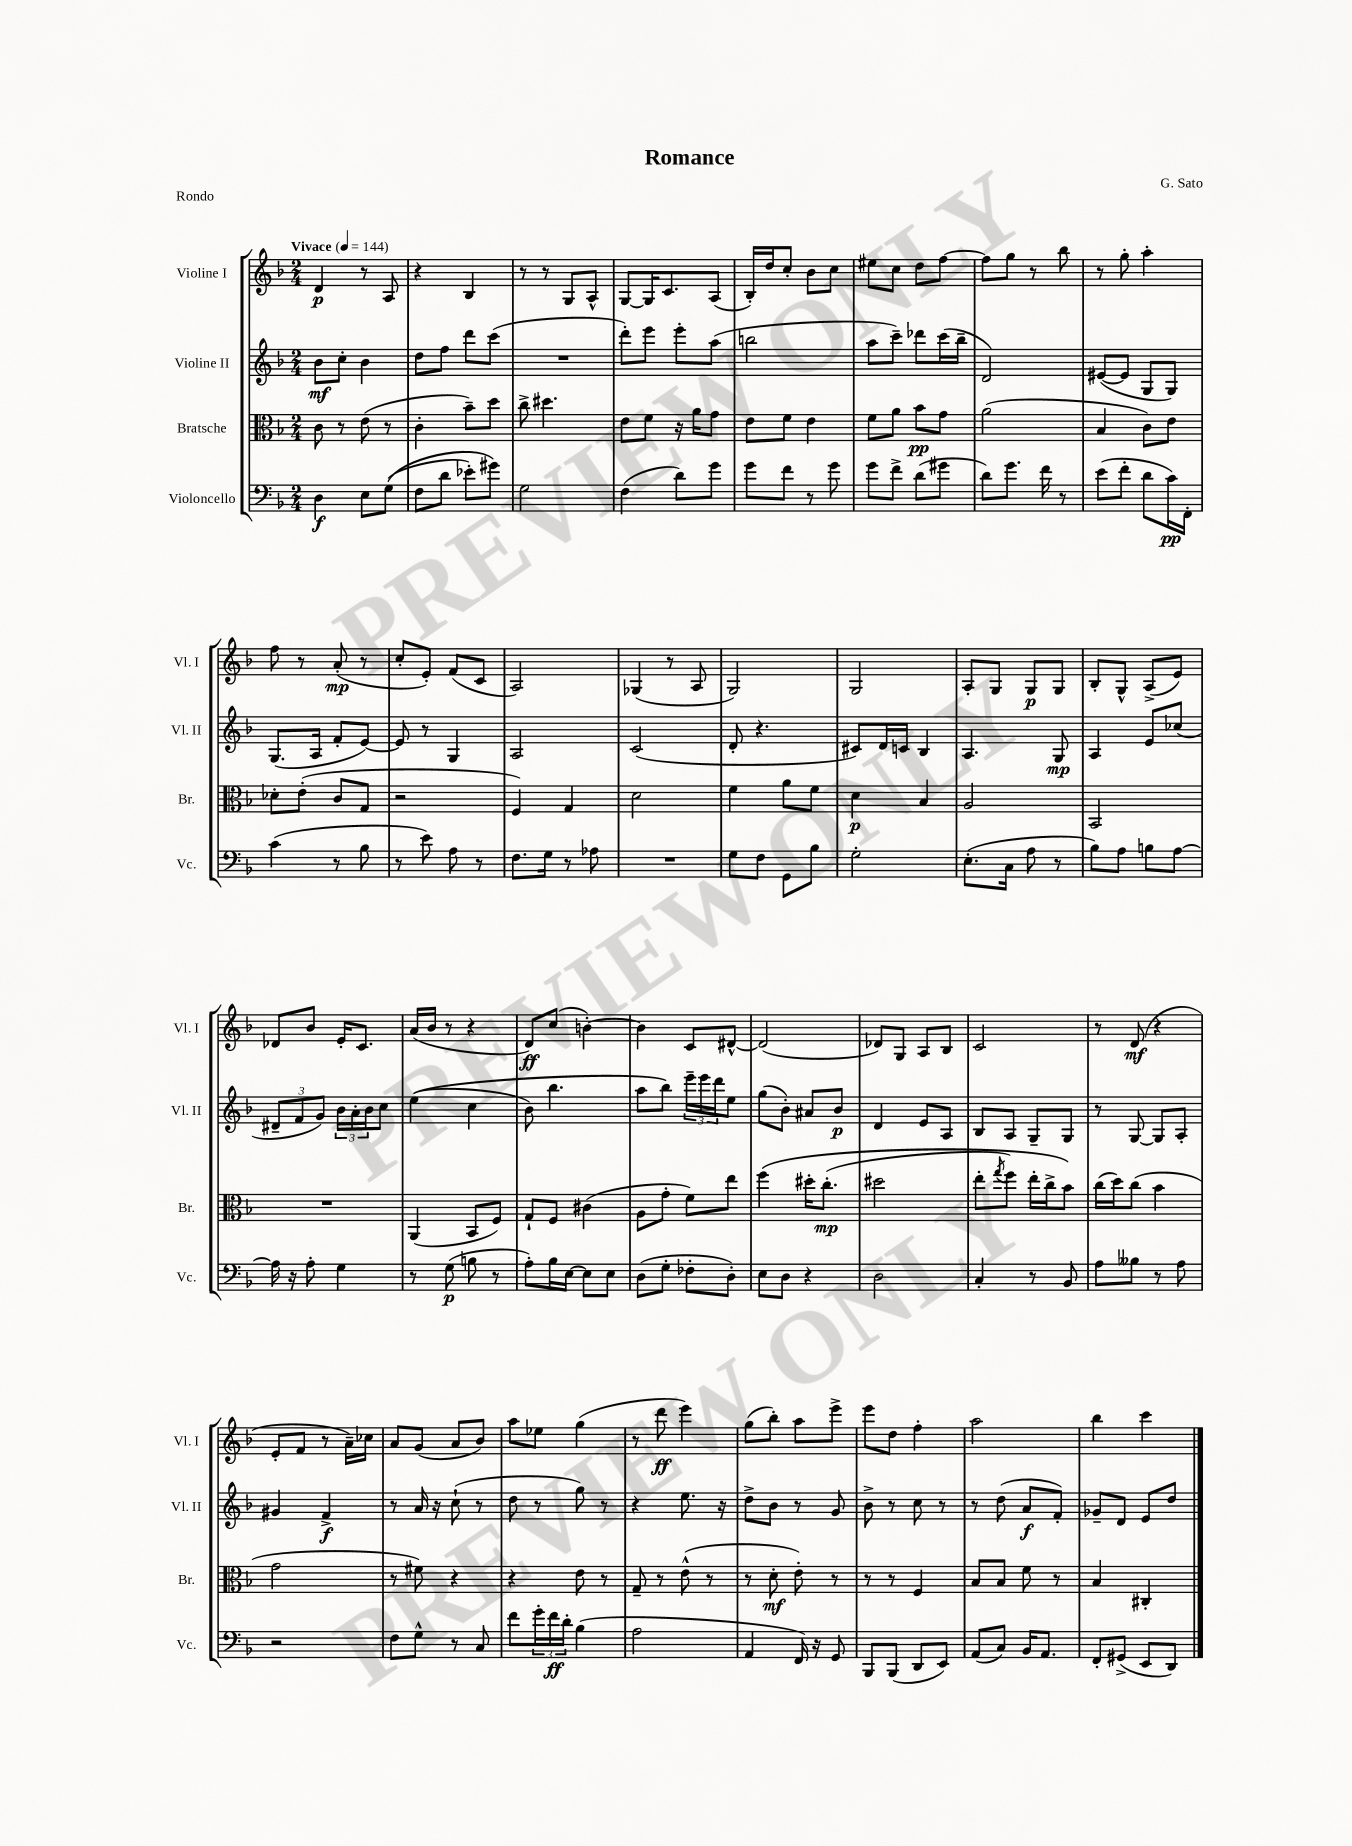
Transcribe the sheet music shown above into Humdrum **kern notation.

**kern	**kern	**kern	**kern
*staff4	*staff3	*staff2	*staff1
*clefF4	*clefC3	*clefG2	*clefG2
*k[b-]	*k[b-]	*k[b-]	*k[b-]
*M2/4	*M2/4	*M2/4	*M2/4
*MM144	*MM144	*MM144	*MM144
4D\	8c\	8b-\L	4d/
.	8r	8cc'\J	.
8E\L	(8e\	4b-\	8r
&((8G\J	8r	.	8A/
=	=	=	=
8F\L	4c'\	8dd\L	4r
8d\J	.	8ff\J	.
8e-'\L)	8b-~\L)	8ddd\L	4B-/
8g#\J&)	8dd\J	(8ccc\J	.
=	=	=	=
2G\	8cc^\	2r	8r
.	4.dd#\	.	8r
.	.	.	8G/L
.	.	.	8A^^/J
=	=	=	=
(4F\	8e\L	8ddd'\L)	[8G/L
.	8f\J	8eee\J	16G/]K
.	.	.	8.c/
8d\L)	16r	8eee'\L	.
.	16a\LK	.	.
8g\J	8g\J	(8aa\J	(8A/J
=	=	=	=
8g\L	8e\L	2bb\	16B-'/LL)
.	.	.	16dd/J
8f\J	8f\J	.	8cc'/J
8r	4e\	.	8b-\L
8g\	.	.	8cc\J
=	=	=	=
8g\L	8f\L	8aa\L	8ee#\L
8f^\J	8a\J	8ccc~\J)	8cc\J
(8d\L	8b-\L	8ddd-\L	8dd\L
8g#\J	8g\J	(16ccc\L	[8ff\J
.	.	16bb-~\JJ	.
=	=	=	=
8d\L)	(2a\	2d/)	8ff\]L
8.g\J	.	.	8gg\J
.	.	.	8r
16f\	.	.	.
8r	.	.	8bb-\
=	=	=	=
(8e\L	4B-/	([8e#/L	8r
8f'\J	.	8e#/]J	8gg'\
8d\L	8c\L)	8G/L	4aa'\
16c\L)	8e\J	8G/J)	.
16FF'\JJ	.	.	.
=	=	=	=
(4c\	8d-'\L	(8.G/L	8ff\
.	(8e'\J	.	8r
.	.	16A/Jk	.
8r	8c/L	8f'/L	(8a'/
8B-\	8G/J	[8e/J)	8r
=	=	=	=
8r	2r	8e/]	8cc'/L
8e\)	.	8r	8e'/J)
8A\	.	4G/	(8f/L
8r	.	.	8c/J
=	=	=	=
8.F\L	4F/)	2A/	2A/)
16G\Jk	.	.	.
8r	4G/	.	.
8A-\	.	.	.
=	=	=	=
2r	2d\	(2c/	(4G-/
.	.	.	8r
.	.	.	8A/
=	=	=	=
8G\L	4f\	8d'/	2G/)
8F\J	.	4.r	.
8GG\L	8a\L	.	.
8B-\J	8f\J	.	.
=	=	=	=
2G'\	4d\	8c#/L)	2G/
.	.	16d/L	.
.	.	16c/JJ	.
.	4B-/	4B-/	.
=	=	=	=
(8.E'\L	2A/	4.A/	8A'/L
.	.	.	8G/J
16C\Jk	.	.	.
8A\	.	.	8G/L
8r	.	8G/	8G/J
=	=	=	=
8B-\L)	2BB-/	4A/	8B-'/L
8A\J	.	.	8G^^/J
8B\L	.	8e/L	(8A^/L
[8A\J	.	(8cc-/J	8e/J)
=	=	=	=
16A\]	2r	12d#~/L	8d-/L
16r	.	.	.
.	.	12f/	.
8A'\	.	.	8b-/J
.	.	12g/J)	.
4G\	.	24b-\LL	16e'/LK
.	.	24a'\	.
.	.	.	8.c/J
.	.	24b-\J	.
.	.	8cc\J	.
=	=	=	=
8r	(4AA/	&((4ee\	(16a/LL
.	.	.	16b-/JJ
(8G\	.	.	8r
8B\	8BB-/L	4cc\	4r
8r	8F/J)	.	.
=	=	=	=
8A'\L)	8G`/L	8b-\)	8d/L)
16B-\L	8F/J	4.bb-\	(8cc/J
[16E\JJ	.	.	.
8E\]L	(4c#\	.	[4b'\)
8E\J	.	.	.
=	=	=	=
(8D\L	8A\L	8aa\L	4b\]
8G'\J	8g'\J	8bb-\J&)	.
8F-'\L	8f\L)	24eee~\LL	8c/L
.	.	24eee\	.
.	.	24ddd\J	.
8D'\J)	8ee\J	8ee\J	[8d#^^/J
=	=	=	=
8E\L	&(4ff\	(8gg\L	(2d#/]
8D\J	.	8b-'\J)	.
4r	16dd#'\LK	8a#/L	.
.	(8.cc'\J	.	.
.	.	8b-/J	.
=	=	=	=
2D\	2dd#\	4d/	8d-/L)
.	.	.	8G/J
.	.	8e/L	8A/L
.	.	8A/J	8B-/J
=	=	=	=
4C'/	8ee'\L	8B-/L	2c/
.	8qgg/	.	.
.	8ff\J)	8A/J	.
8r	16ee'\LL	8G~/L	.
.	16cc^\J	.	.
8BB-/	8b-\J&)	8G/J	.
=	=	=	=
8A\L	(16cc\LL	8r	8r
.	16dd\J)	.	.
8B--\J	(8cc\J	[8G/	(8d/
8r	4b-\	8G/]L	4r
8A\	.	8A'/J	.
=	=	=	=
2r	2g\	4g#/	8e'/L
.	.	.	8f/J
.	.	4f^/	8r
.	.	.	16a~\LL)
.	.	.	16cc-\JJ
=	=	=	=
8F\L	8r	8r	8a/L
8G^^\J	8f#\)	16a/	(8g/J
.	.	16r	.
8r	4r	(8cc`\	8a/L
8C/	.	8r	8b-/J)
=	=	=	=
8f\L	4r	8dd\	8aa\L
24g'\L	.	8r	8ee-\J
24f\	.	.	.
24d'\JJ	.	.	.
(4B-\	8e\	8gg\)	(4gg\
.	8r	8r	.
=	=	=	=
2A\	8G~/	4r	8r
.	8r	.	8ddd\
.	(8e^^\	8.ee\	4eee\)
.	8r	.	.
.	.	16r	.
=	=	=	=
4AA/	8r	8dd^\L	(8gg\L
.	8d'\	8b-\J	8bb-'\J)
16FF/)	8e'\)	8r	8aa\L
16r	.	.	.
8GG/	8r	8g/	8eee^\J
=	=	=	=
8BBB-/L	8r	8b-^\	8eee\L
(8BBB-/J	8r	8r	8dd\J
8DD/L	4F/	8cc\	4ff'\
8EE/J)	.	8r	.
=	=	=	=
(8AA/L	8B-/L	8r	2aa\
8C/J)	8B-/J	(8dd\	.
16BB-/LK	8f\	8a/L	.
8.AA/J	.	.	.
.	8r	8f'/J)	.
=	=	=	=
8FF'/L	4B-/	8g-~/L	4bb-\
(8GG#^/J	.	8d/J	.
8EE/L	4C#'/	8e/L	4ccc\
8DD/J)	.	8dd/J	.
==	==	==	==
*-	*-	*-	*-
